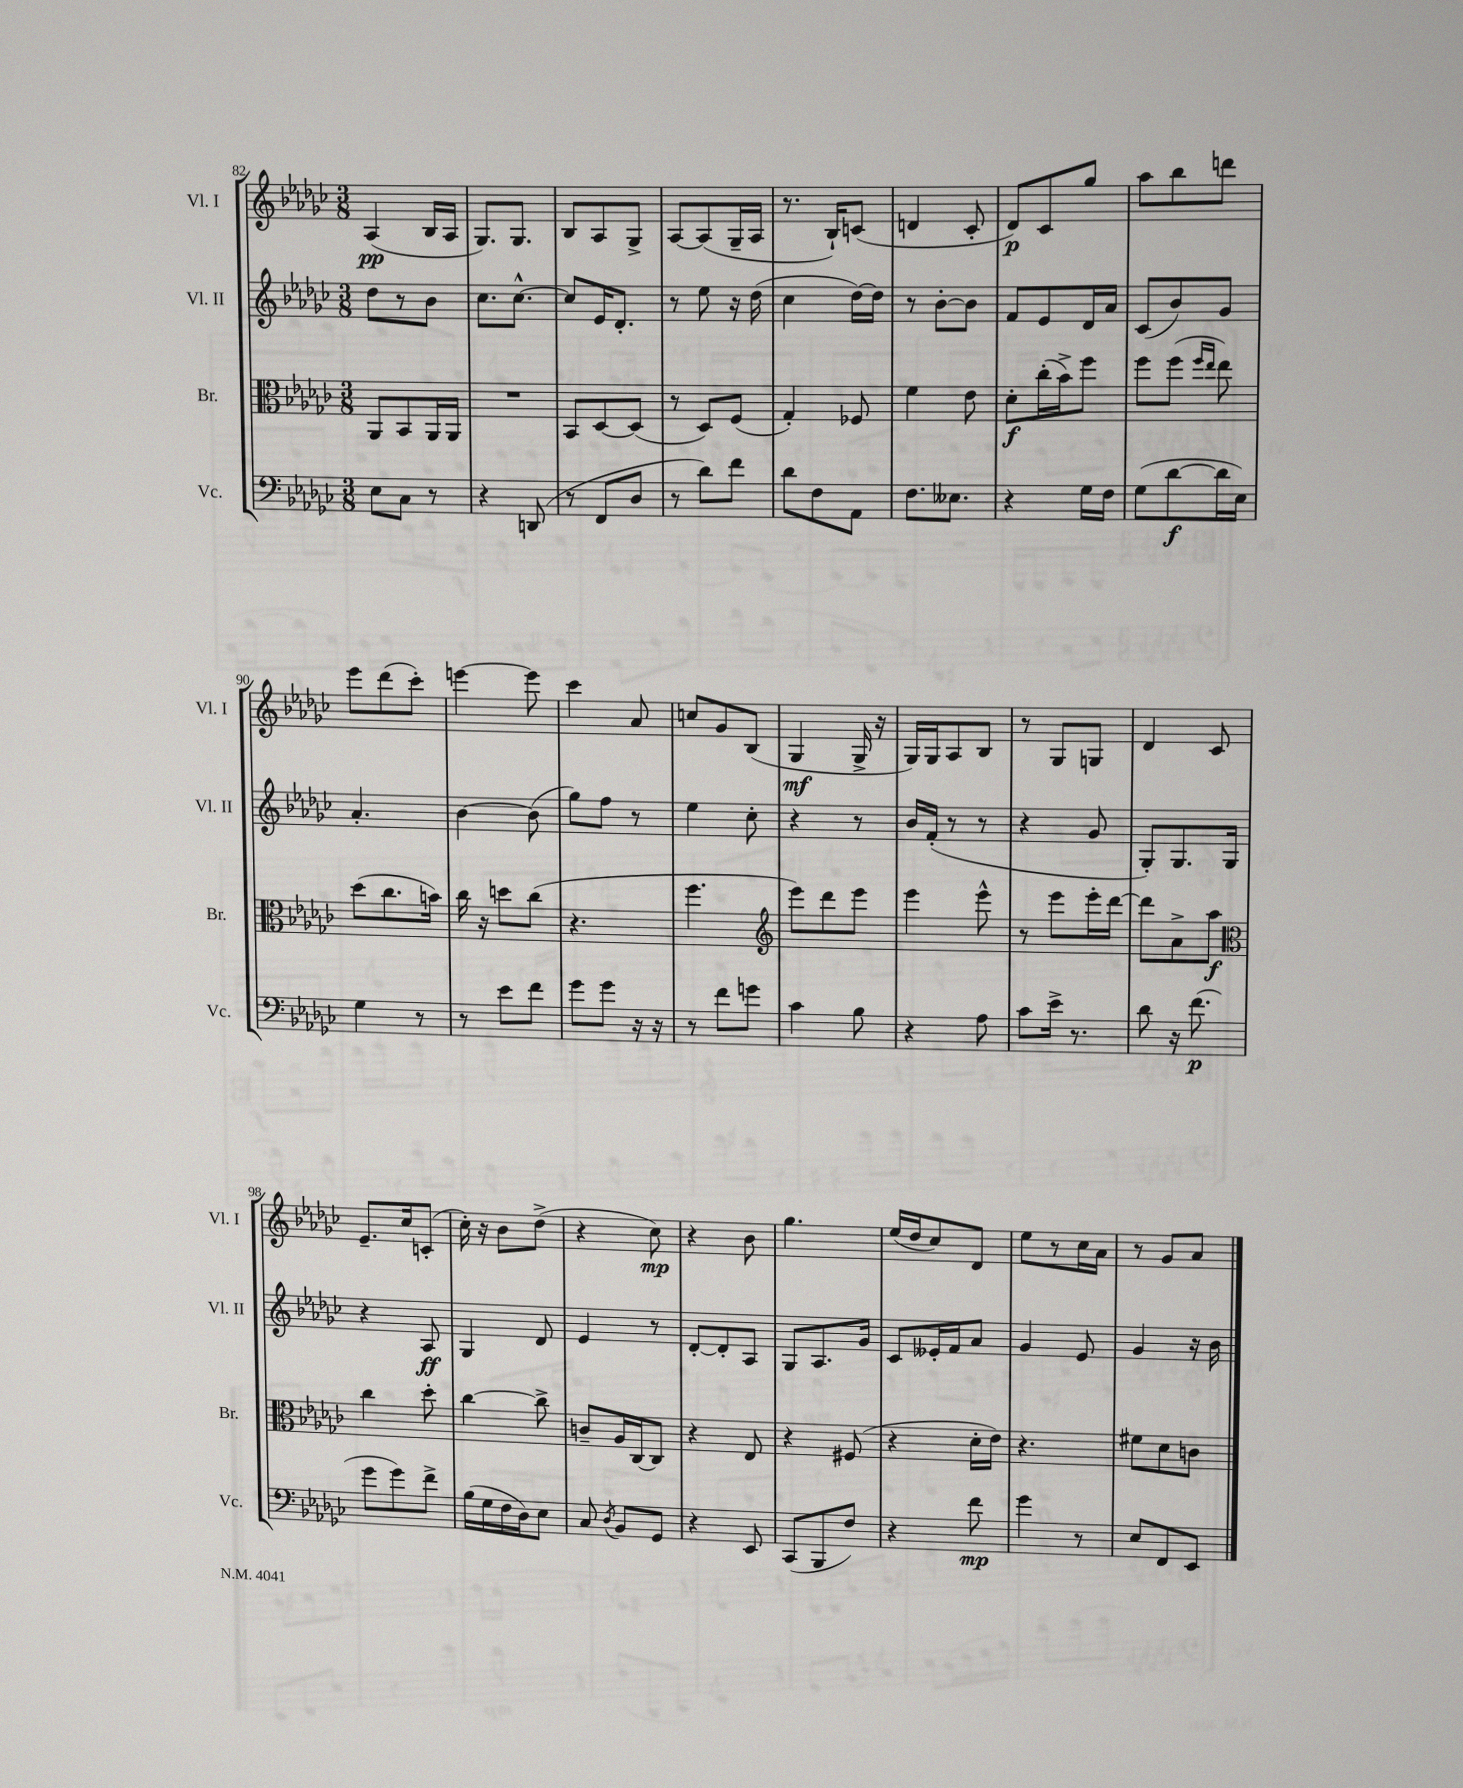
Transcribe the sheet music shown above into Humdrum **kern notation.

**kern	**dynam	**kern	**dynam	**kern	**dynam	**kern	**dynam
*part4	*part4	*part3	*part3	*part2	*part2	*part1	*part1
*staff4	*staff4	*staff3	*staff3	*staff2	*staff2	*staff1	*staff1
*I"Vc.	*	*I"Br.	*	*I"Vl. II	*	*I"Vl. I	*
*I'Vc.	*	*I'Br.	*	*I'Vl. II	*	*I'Vl. I	*
*clefF4	*	*clefC3	*	*clefG2	*	*clefG2	*
*k[b-e-a-d-g-c-]	*	*k[b-e-a-d-g-c-]	*	*k[b-e-a-d-g-c-]	*	*k[b-e-a-d-g-c-]	*
*M3/8	*	*M3/8	*	*M3/8	*	*M3/8	*
=82	=82	=82	=82	=82	=82	=82	=82
8E-\L	.	8AA-/L	.	8dd-\L	.	(4A-/	pp
8C-\J	.	8BB-/	.	8r	.	.	.
8r	.	16AA-/L	.	8b-\J	.	16B-/LL	.
.	.	16AA-/JJ	.	.	.	16A-/JJ	.
=83	=83	=83	=83	=83	=83	=83	=83
4r	.	4.r	.	8.cc-\L	.	8.G-/L)	.
.	.	.	.	[8.cc-^^\J	.	8.G-/J	.
(8DDn/	.	.	.	.	.	.	.
=84	=84	=84	=84	=84	=84	=84	=84
8r	.	8BB-/L	.	8cc-/L]	.	8B-/L	.
8FF/L	.	[8D-/	.	16e-/K	.	8A-/	.
.	.	.	.	8.d-'/J	.	.	.
8D-/J	.	(8D-/J]	.	.	.	8G-^/J	.
=85	=85	=85	=85	=85	=85	=85	=85
8r	.	8r	.	8r	.	[8A-/L	.
8d-\L)	.	8D-/L)	.	8ee-\	.	(8A-/]	.
8f\J	.	(8F/J	.	16r	.	16G-~/L	.
.	.	.	.	(16dd-\	.	16A-/JJ	.
=86	=86	=86	=86	=86	=86	=86	=86
8d-\L	.	4G-'/)	.	4cc-\	.	8.r	.
8F\	.	.	.	.	.	.	.
.	.	.	.	.	.	16B-`/KL)	.
8AA-\J	.	8F-X/	.	[16dd-\LL)	.	(8cn/J	.
.	.	.	.	16dd-\JJ]	.	.	.
=87	=87	=87	=87	=87	=87	=87	=87
8.F\L	.	4f\	.	8r	.	4dn/	.
.	.	.	.	[8b-'\L	.	.	.
8.E--X\J	.	.	.	.	.	.	.
.	.	8e-\	.	8b-\J]	.	8c-'/	.
=88	=88	=88	=88	=88	=88	=88	=88
4r	.	8d-'\L	f	8f/L	.	8d-/L)	p
.	.	(16cc-'\L	.	8e-/	.	8c-/	.
.	.	16b-^\J)	.	.	.	.	.
16G-\LL	.	8ff\J	.	16d-/L	.	8gg-/J	.
16F\JJ	.	.	.	16a-/JJ	.	.	.
=89	=89	=89	=89	=89	=89	=89	=89
(8G-\L	.	8ff\L	.	(8c-/L	.	8aa-\L	.
[8d-\	f	(8ff\J	.	8b-/)	.	8bb-\	.
.	.	16qqff/LL	.	.	.	.	.
.	.	16qqee-/JJ	.	.	.	.	.
16d-\L]	.	8ee-\)	.	8g-/J	.	8dddn\J	.
16E-\JJ)	.	.	.	.	.	.	.
!!LO:LB:g=z
=90	=90	=90	=90	=90	=90	=90	=90
4G-\	.	(8dd-\L	.	4.a-'/	.	8eee-\L	.
.	.	8.cc-\	.	.	.	(8ddd-\	.
8r	.	.	.	.	.	8ccc-'\J)	.
.	.	16bn\Jk)	.	.	.	.	.
=91	=91	=91	=91	=91	=91	=91	=91
8r	.	16cc-\	.	[4b-\	.	[4eeen\	.
.	.	16r	.	.	.	.	.
8e-\L	.	8ddn\L	.	.	.	.	.
8f\J	.	(8cc-\J	.	(8b-\]	.	8eee\]	.
=92	=92	=92	=92	=92	=92	=92	=92
8g-\L	.	4.r	.	8gg-\L)	.	4ccc-\	.
8g-\J	.	.	.	8ff\J	.	.	.
16r	.	.	.	8r	.	8a-/	.
16r	.	.	.	.	.	.	.
=93	=93	=93	=93	=93	=93	=93	=93
8r	.	4.ff\	.	4ee-\	.	8ccn/L	.
8f\L	.	.	.	.	.	8g-/	.
8gn\J	.	.	.	8cc-'\	.	(8B-/J	.
=94	=94	=94	=94	=94	=94	=94	=94
*	*	*clefG2	*	*	*	*	*
4c-\	.	8eee-\L)	.	4r	.	4G-/	mf
.	.	8ddd-\	.	.	.	.	.
8B-\	.	8eee-\J	.	8r	.	16G-^/	.
.	.	.	.	.	.	16r	.
=95	=95	=95	=95	=95	=95	=95	=95
4r	.	4eee-\	.	16b-/LL	.	16G-/LL)	.
.	.	.	.	(16f'/JJ	.	16G-/J	.
.	.	.	.	8r	.	8A-/	.
8A-\	.	8eee-^^\	.	8r	.	8B-/J	.
=96	=96	=96	=96	=96	=96	=96	=96
8c-\L	.	8r	.	4r	.	8r	.
16e-^\Jk	.	8eee-\L	.	.	.	8G-/L	.
8.r	.	.	.	.	.	.	.
.	.	16eee-'\L	.	8g-/	.	8Gn/J	.
.	.	[16ddd-\JJ	.	.	.	.	.
=97	=97	=97	=97	=97	=97	=97	=97
8d-\	.	8ddd-\L]	.	8G-'/L)	.	4d-/	.
16r	.	8a-^\	.	8.G-/	.	.	.
(8.f\	p	.	.	.	.	.	.
.	.	8aa-\J	f	.	.	8c-/	.
.	.	.	.	16G-/Jk	.	.	.
!!LO:LB:g=z
=98	=98	=98	=98	=98	=98	=98	=98
*	*	*clefC3	*	*	*	*	*
8g-\L	.	4cc-\	.	4r	.	8.e-~/L	.
8g-\)	.	.	.	.	.	.	.
.	.	.	.	.	.	16cc-/k	.
8f^\J	.	8dd-'\	.	8A-/	ff	(8cn'/J	.
=99	=99	=99	=99	=99	=99	=99	=99
(16B-\LL	.	[4cc-\	.	4G-/	.	16cc-'\)	.
16G-\	.	.	.	.	.	16r	.
16F\	.	.	.	.	.	8b-\L	.
16D-\J)	.	.	.	.	.	.	.
8E-\J	.	8cc-^\]	.	8d-/	.	(8dd-^\J	.
=100	=100	=100	=100	=100	=100	=100	=100
8C-/	.	8cn~/L	.	4e-/	.	4r	.
8qD-/	.	.	.	.	.	.	.
8BB-/L	.	16A-/L	.	.	.	.	.
.	.	[16C-/J	.	.	.	.	.
8GG-/J	.	8C-/J]	.	8r	.	8cc-\)	mp
=101	=101	=101	=101	=101	=101	=101	=101
4r	.	4r	.	[8d-'/L	.	4r	.
.	.	.	.	8d-'/]	.	.	.
8EE-/	.	8E-/	.	8A-/J	.	8b-\	.
=102	=102	=102	=102	=102	=102	=102	=102
(8CC-/L	.	4r	.	8G-/L	.	4.gg-\	.
8BBB-/	.	.	.	8.A-/	.	.	.
8F/J)	.	(8F#X/	.	.	.	.	.
.	.	.	.	16g-/Jk	.	.	.
=103	=103	=103	=103	=103	=103	=103	=103
4r	.	4r	.	8c-/L	.	(16ee-/LL	.
.	.	.	.	.	.	16dd-/J	.
.	.	.	.	16e--X'/L	.	8cc-/)	.
.	.	.	.	16f/J	.	.	.
8f\	mp	16d-'\LL	.	8a-/J	.	8d-/J	.
.	.	16e-\JJ)	.	.	.	.	.
=104	=104	=104	=104	=104	=104	=104	=104
4g-\	.	4.r	.	4g-/	.	8ee-\L	.
.	.	.	.	.	.	8r	.
8r	.	.	.	8e-/	.	16cc-\L	.
.	.	.	.	.	.	16a-\JJ	.
=105	=105	=105	=105	=105	=105	=105	=105
8E-/L	.	8f#X\L	.	4g-/	.	8r	.
8FF/	.	8d-\	.	.	.	8g-/L	.
8EE-/J	.	8cn\J	.	16r	.	8a-/J	.
.	.	.	.	16b-\	.	.	.
==	==	==	==	==	==	==	==
*-	*-	*-	*-	*-	*-	*-	*-
